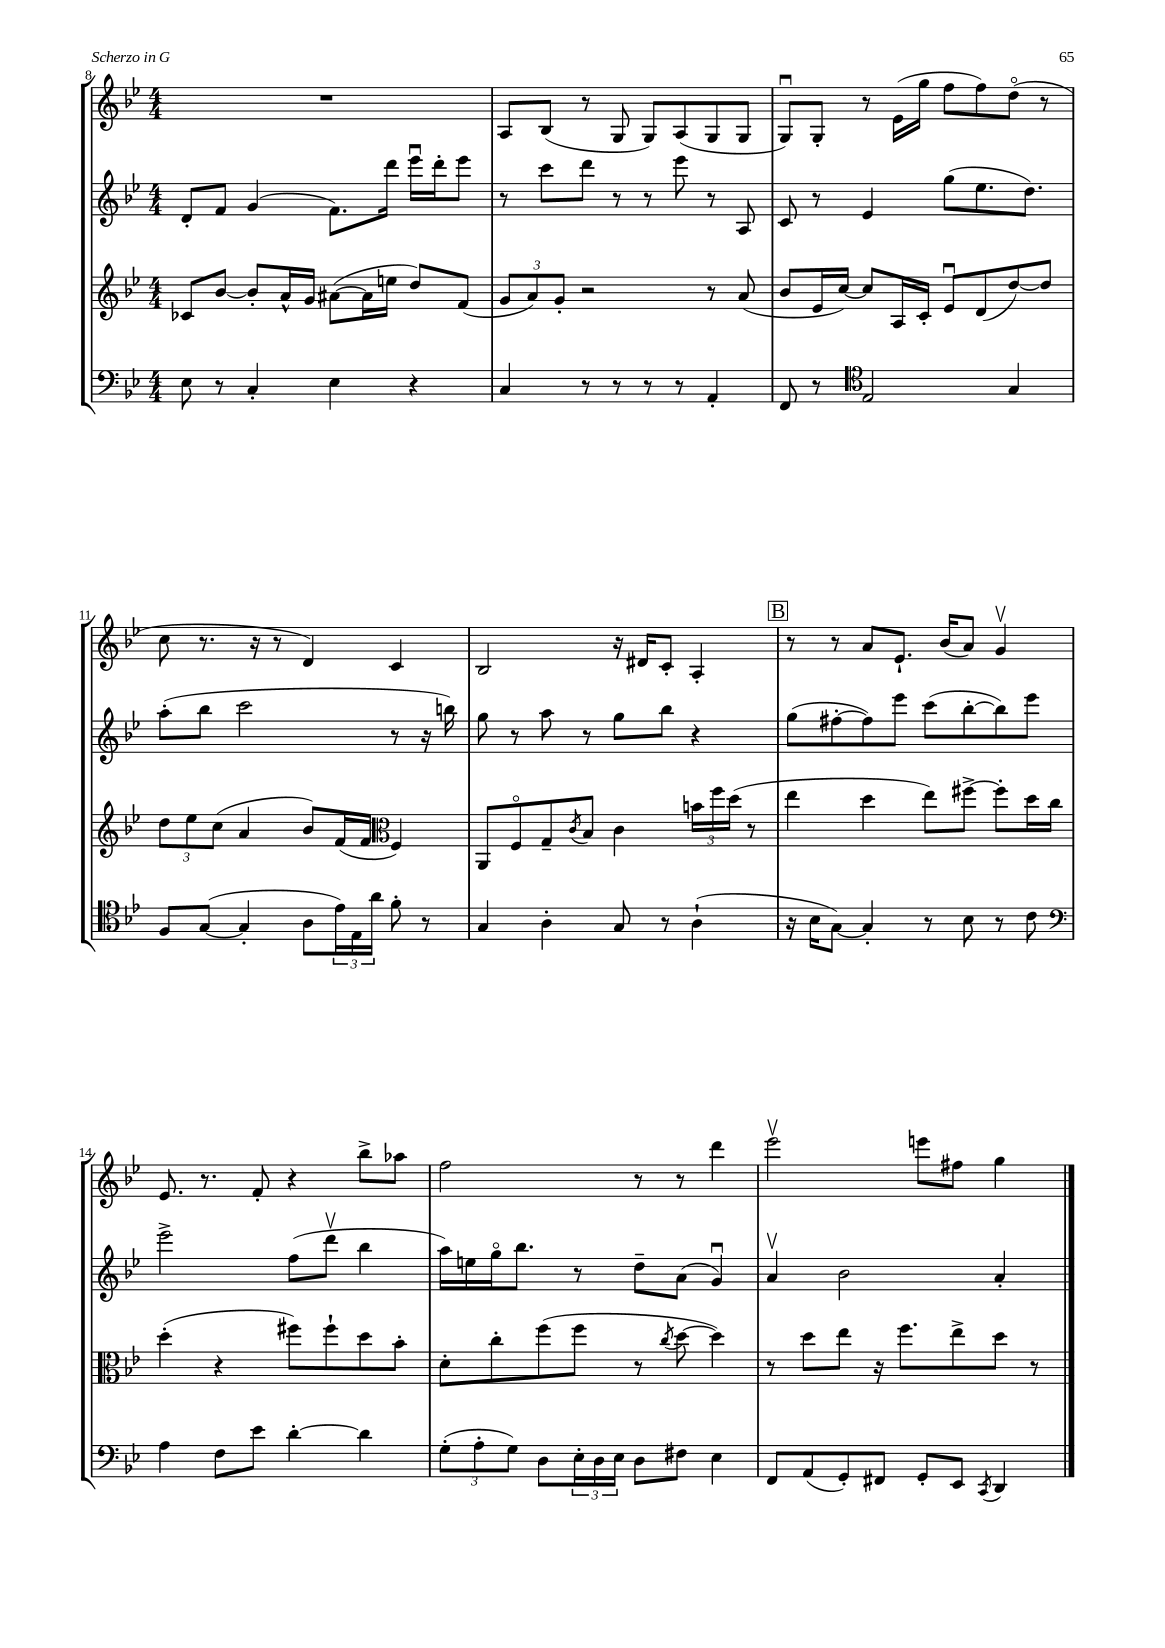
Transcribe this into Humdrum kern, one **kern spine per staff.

**kern	**kern	**kern	**kern
*staff4	*staff3	*staff2	*staff1
*clefF4	*clefG2	*clefG2	*clefG2
*k[b-e-]	*k[b-e-]	*k[b-e-]	*k[b-e-]
*M4/4	*M4/4	*M4/4	*M4/4
8E-	8c-	8d'	1r
8r	[8b-	8f	.
4C'	8b-']	(4g	.
.	16a^^	.	.
.	16g	.	.
4E-	([8a#	8.f)	.
.	16a#]	.	.
.	16ee	16ddd	.
4r	8dd)	16eee-u	.
.	.	16ddd'	.
.	(8f	8eee-	.
=	=	=	=
4C	12g	8r	8A
.	12a)	.	.
.	.	8ccc	(8B-
.	12g'	.	.
8r	2r	8ddd	8r
8r	.	8r	8G
8r	.	8r	8G)
8r	.	8eee-	(8A
4AA'	8r	8r	8G
.	(8a	8A	8G
=	=	=	=
8FF	8b-	8c	8Gu)
8r	16e-	8r	8G'
.	[16cc)	.	.
*clefC4	*	*	*
2E-	8cc]	4e-	8r
.	16A	.	(16e-
.	16c'	.	16gg
.	8e-u	(8gg	8ff
.	(8d	8.ee-	8ff)
4G	[8dd)	.	(8ddo
.	.	8.dd)	.
.	8dd]	.	8r
=	=	=	=
8F	12dd	(8aa'	8cc
.	12ee-	.	.
([8G	.	8bb-	8.r
.	(12cc	.	.
4G']	4a	2ccc	.
.	.	.	16r
.	.	.	8r
8A	8b-)	.	4d)
24e-)	(16f	.	.
24E-	.	.	.
.	16f	.	.
24a	.	.	.
*	*clefC3	*	*
8f'	4F)	8r	4c
8r	.	16r	.
.	.	16bb)	.
=	=	=	=
4G	8AA	8gg	2B-
.	8Fo	8r	.
4A'	8G~	8aa	.
.	8qc	.	.
.	8B-	8r	.
8G	4c	8gg	16r
.	.	.	16d#
8r	.	8bb-	8c'
(4A`	24b	4r	4A'
.	24ff	.	.
.	(24dd	.	.
.	8r	.	.
=	=	=	=
16r	4ee-	(8gg	8r
16B-	.	.	.
[8G)	.	[8ff#'	8r
4G']	4dd	8ff#])	8a
.	.	8eee-	8.e-`
8r	8ee-)	(8ccc	.
.	.	.	(16b-
8B-	[8ff#^	[8bb-'	8a)
8r	8ff#']	8bb-])	4gv
8c	16dd	8eee-	.
.	16cc	.	.
=	=	=	=
*clefF4	*	*	*
4A	(4dd'	2eee-^	8.e-
.	.	.	8.r
8F	4r	.	.
8e-	.	.	8f'
[4d'	8ff#)	(8ff	4r
.	8ff#`	8dddv	.
4d]	8dd	4bb-	8bb-^
.	8b-'	.	8aa-
=	=	=	=
(12G'	8d'	16aa)	2ff
.	.	16ee	.
12A'	.	.	.
.	8cc'	16ggo	.
12G)	.	.	.
.	.	8.bb-	.
8D	(8ff	.	.
24E-'	8ff	8r	.
24D	.	.	.
24E-	.	.	.
8D	8r	8dd~	8r
.	8qcc	.	.
8F#	[8dd	(8a	8r
4E-	4dd])	4gu)	4ddd
=	=	=	=
8FF	8r	4av	2eee-v
(8AA	8dd	.	.
8GG')	8ee-	2b-	.
8FF#	16r	.	.
.	8.ff	.	.
8GG'	.	.	8eee
8EE-	8ee-^	.	8ff#
8qCC	.	.	.
4DD	8dd	4a'	4gg
.	8r	.	.
==	==	==	==
*-	*-	*-	*-
